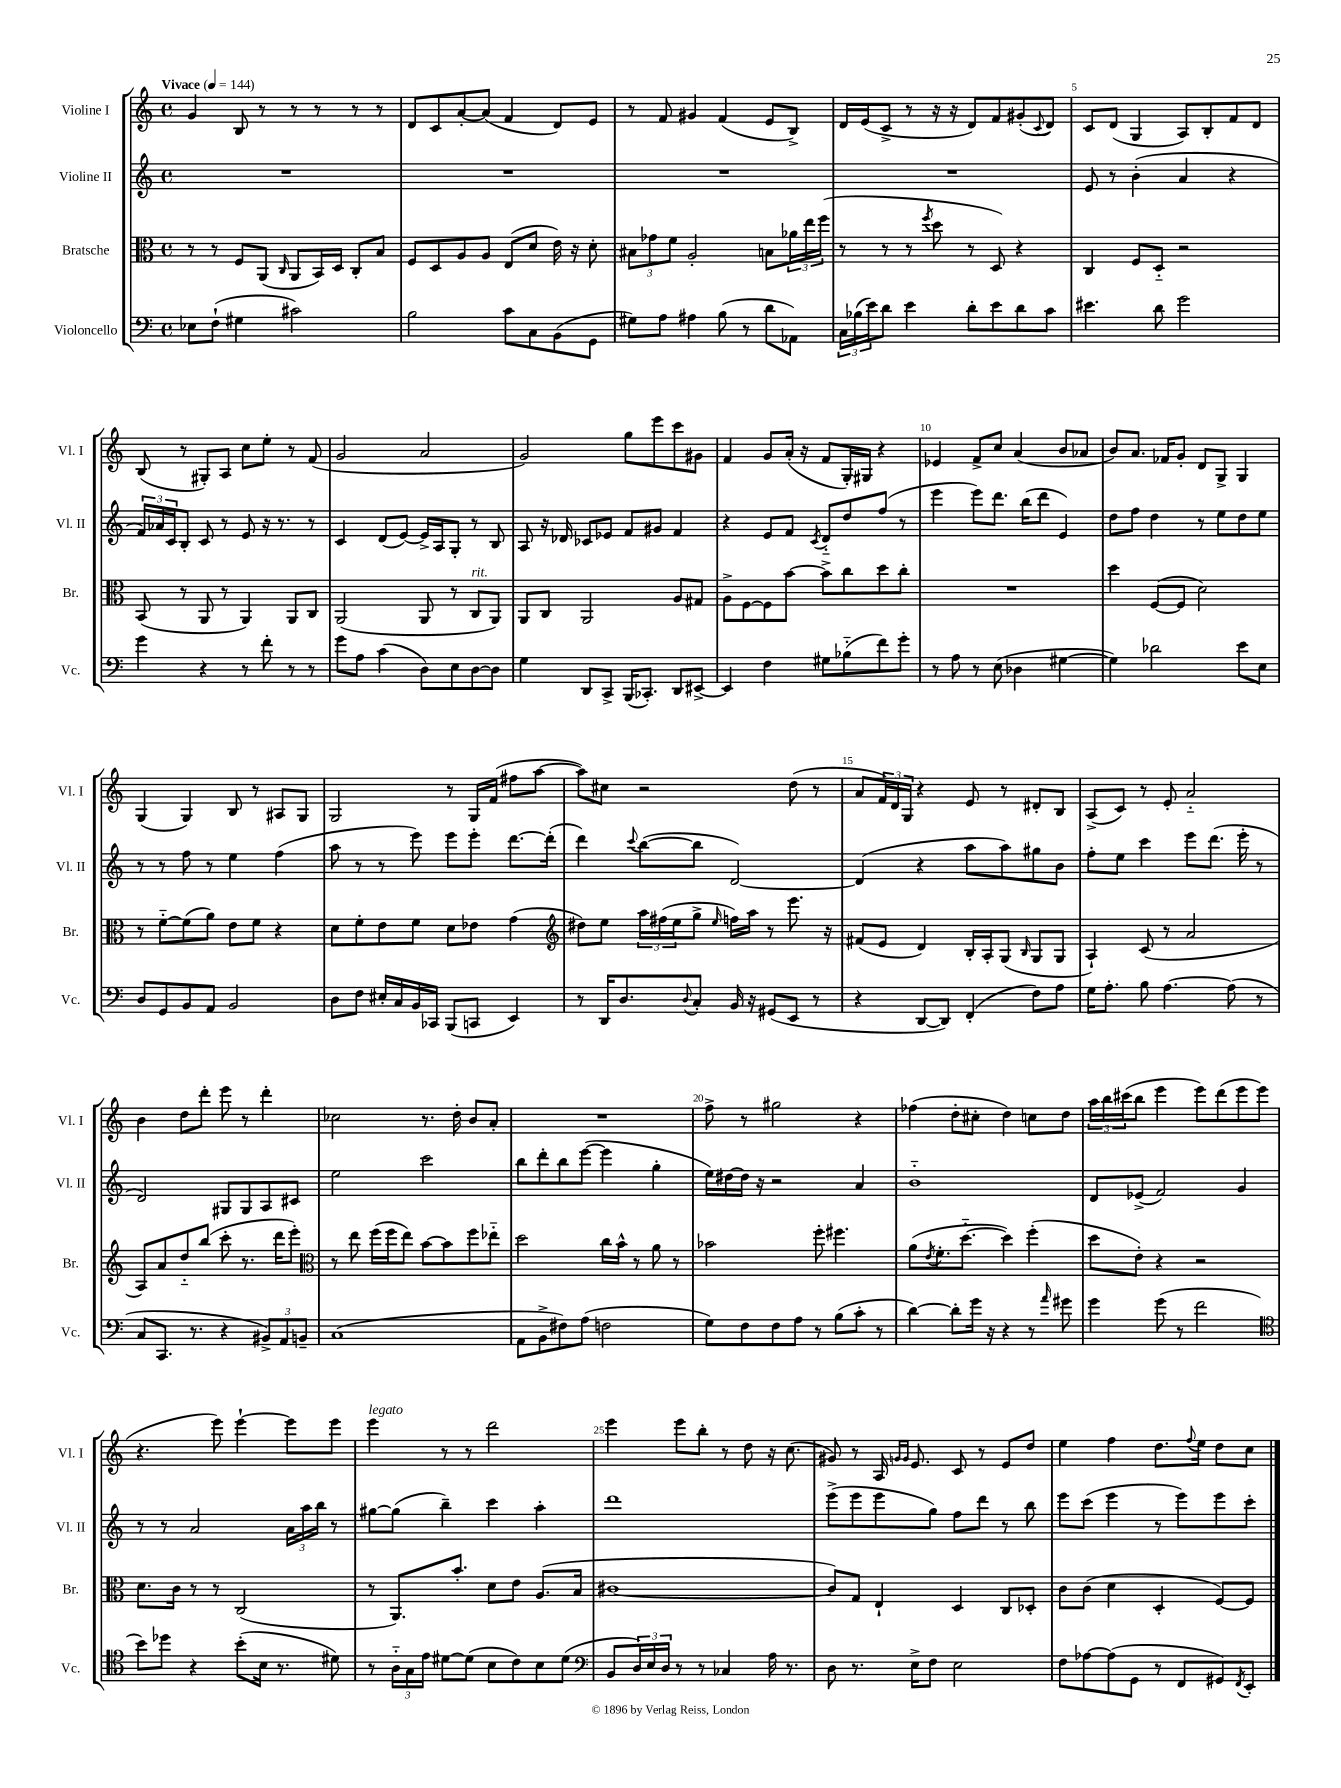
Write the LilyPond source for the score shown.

<<
\new StaffGroup <<
\new Staff = "s0" \with { instrumentName = "Violine I" shortInstrumentName = "Vl. I" } {
    \clef treble \key c \major \defaultTimeSignature \time 4/4 \tempo "Vivace" 4 = 144
    g'4 b8 r8 r8 r8 r8 r8 |
    d'8 c'8 a'8~-. a'8( f'4 d'8) e'8 |
    r8 f'8 gis'4 f'4( e'8 b8->) |
    d'16 e'16( c'8-> r8 r16 r16 d'8) f'8 gis'8-.( \appoggiatura { c'8 } d'8) |
    c'8 d'8( g4 a8) b8-. f'8 d'8 |
    b8( r8 gis8-.) a8 c''8 e''8-. r8 f'8( |
    g'2 a'2 |
    g'2) g''8 e'''8 c'''8 gis'8 |
    f'4 g'8 a'16-.( r16 f'8 g16-.) gis16 r4 |
    ees'4 f'8-> c''8 a'4( b'8 aes'8 |
    b'8) a'8. fes'16 g'8-. d'8 g8-> g4 |
    g4( g4) b8 r8 ais8 g8 |
    g2 r8 g16 f'16( fis''8 a''8~ |
    a''8) cis''8 r2 d''8( r8 |
    a'8 \tuplet 3/2 { f'16) d'16 g16 } r4 e'8 r8 dis'8-. b8 |
    a8->( c'8) r8 e'8-. a'2-_ |
    b'4 d''8 d'''8-. e'''8 r8 d'''4-. |
    ces''2 r8. d''16-. b'8 a'8-. |
    R1 |
    f''8-> r8 gis''2 r4 |
    fes''4( d''8-. cis''8-. d''4) c''8 d''8 |
    \tuplet 3/2 { a''16 b''16 cis'''16( } b''8 e'''4 e'''8) d'''8( e'''8 e'''8 |
    r4. e'''8) e'''4~-! e'''8 e'''8 |
    e'''4^\markup { \italic "legato" } r8 r8 d'''2 |
    e'''4 e'''8 b''8-. r8 d''8 r16 c''8.( |
    gis'8) r8 a16 \grace { g'16 g'16 } e'8. c'8 r8 e'8 d''8 |
    e''4 f''4 d''8. \appoggiatura { f''8 } e''16 d''8 c''8 \bar "|." |
}
\new Staff = "s1" \with { instrumentName = "Violine II" shortInstrumentName = "Vl. II" } {
    \clef treble \key c \major \defaultTimeSignature \time 4/4
    R1 |
    R1 |
    R1 |
    R1 |
    e'8 r8 b'4-.( a'4 r4 |
    \tuplet 3/2 { f'16) aes'16 c'16 } b8-. c'8 r8 e'8 r16 r8. r8 |
    c'4 d'8( e'8~) e'16-> a16 g8-. r8 b8 |
    a8 r16 des'16 ces'8 ees'8 f'8 gis'8 f'4 |
    r4 e'8 f'8 \acciaccatura { c'8 } d'8-_ d''8 f''8( r8 |
    e'''4 e'''8) d'''8. b''16( d'''8 e'4) |
    d''8 f''8 d''4 r8 e''8 d''8 e''8 |
    r8 r8 f''8 r8 e''4 f''4( |
    a''8 r8 r8 e'''8) e'''8 e'''8-. d'''8.~ d'''16-.( |
    d'''4) \appoggiatura { c'''8 } b''8~( b''8 d'2~) |
    d'4( r4 a''8 a''8) gis''8 b'8 |
    f''8-. e''8 c'''4 e'''8 d'''8.( e'''16-. r8 |
    d'2) gis8 gis8 a8 cis'8 |
    e''2 c'''2 |
    b''8 d'''8-. b''8 e'''8~( e'''4 g''4-. |
    e''16) dis''16~ dis''16 r16 r2 a'4 |
    b'1-_ |
    d'8 ees'8->( f'2) g'4 |
    r8 r8 a'2 \tuplet 3/2 { a'16 a''16 b''16 } r8 |
    gis''8~ gis''8( b''4--) c'''4 a''4-. |
    d'''1 |
    e'''8->( e'''8 e'''8 g''8) f''8 d'''8 r8 b''8 |
    e'''8 c'''8( e'''4 r8 e'''8) e'''8 c'''8-. \bar "|." |
}
\new Staff = "s2" \with { instrumentName = "Bratsche" shortInstrumentName = "Br." } {
    \clef alto \key c \major \defaultTimeSignature \time 4/4
    r8 r8 f8 a,8( \grace { c16 } a,8 b,16) d16 c8-. b8 |
    f8 d8 a8 a8 e8( d'8 e'16) r16 d'8-. |
    \tuplet 3/2 { bis8 ges'8 f'8 } a2-. b8 \tuplet 3/2 { aes'16 e''16 f''16( } |
    r8 r8 r8 \acciaccatura { f''8 } d''8 r8 d8) r4 |
    c4 f8 d8-_ r2 |
    b,8( r8 a,8 r8 a,4) a,8 c8 |
    a,2( a,8 r8 c8^\markup { \italic "rit." } a,8) |
    a,8 c8 a,2 a8 gis8 |
    a8-> f8~ f8 b'8~ b'8-> c''8 d''8 c''8-. |
    R1 |
    d''4 f8~( f8 d'2) |
    r8 f'8~-_ f'8( a'8) e'8 f'8 r4 |
    d'8 f'8-. e'8 f'8 d'8 ees'8 g'4( |
    \clef treble dis''8) e''8 \tuplet 3/2 { a''16 fis''16( e''16 } g''8-> \grace { e''16 } f''16) a''16 r8 e'''8. r16 |
    fis'8( e'8 d'4) b16-. a16-. g8( \grace { b16 } g8 g8 |
    a4-!) c'8( r8 a'2 |
    a8) a'8 d''8-_ b''8( c'''8-. r8. d'''16 e'''8-.) |
    \clef alto r8 e''8 f''16( f''16 e''8) b'8~ b'8 f''8 ees''8-_ |
    d''2 c''16 b'16-^ r8 a'8 r8 |
    bes'2 f''8-. fis''4. |
    a'8( \acciaccatura { e'8 } f'8.-. d''8.~-_ d''4) f''4-.( |
    d''8 e'8-.) r4 r2 |
    d'8. c'16 r8 r8 c2( |
    r8 a,8.) b'8.-. d'8 e'8 a8.( b16 |
    cis'1~ |
    cis'8) g8 e4-! d4 c8 des8-. |
    c'8 c'8( d'4 d4-. f8~) f8 \bar "|." |
}
\new Staff = "s3" \with { instrumentName = "Violoncello" shortInstrumentName = "Vc." } {
    \clef bass \key c \major \defaultTimeSignature \time 4/4
    ees8 f8-!( gis4 cis'2) |
    b2 c'8 c8 b,8( g,8 |
    gis8) a8 ais4 b8( r8 d'8 aes,8) |
    \tuplet 3/2 { c16 bes16( e'16) } d'8 e'4 d'8-. e'8 d'8 c'8 |
    eis'4. d'8 g'2 |
    g'4 r4 r8 f'8-. r8 r8 |
    g'8 a8 c'4( d8) e8 d8~ d8 |
    g4 d,8 c,8-> b,,16( ces,8.-.) d,8 eis,8~-> |
    eis,4 f4 gis8 bes8-_( f'8) g'8-. |
    r8 a8 r8 e8( des4 gis4~ |
    gis4) des'2 e'8 e8 |
    d8 g,8 b,8 a,8 b,2 |
    d8 f8 eis16-. c16 b,16 ces,16 b,,8( c,8 e,4) |
    r8 d,16 d8. \appoggiatura { d8 } c8-. b,16 r16 gis,8( e,8 r8 |
    r4 d,8~ d,8) f,4-.( f8) a8 |
    g16 a8.-. b8 a4.~ a8( r8 |
    c8 c,8. r8. r4 \tuplet 3/2 { bis,8->) a,8 b,8-- } |
    c1( |
    a,8 b,8-> fis8) a8( f2 |
    g8) f8 f8 a8 r8 b8( c'8-. r8 |
    d'4~) d'8-. g'16 r16 r4 r8 \grace { a'16 } gis'8 |
    g'4 g'8( r8 f'2 |
    \clef tenor b'8) des''8 r4 b'8-.( b16 r8. dis'8) |
    r8 \tuplet 3/2 { a16-_ g16 e'16 } dis'8~ dis'8( b8 c'8) b8 dis'8( |
    \clef bass b,8 \tuplet 3/2 { d16) e16 d16 } r8 r8 ces4 a16 r8. |
    d8 r8. e16-> f8 e2 |
    f8 aes8~ aes8( g,8 r8 f,8 gis,8) \acciaccatura { f,8 } e,8-. \bar "|." |
}
>>
>>
\layout { \context { \Score \override BarNumber.break-visibility = ##(#f #t #t) barNumberVisibility = #(every-nth-bar-number-visible 5) } }
